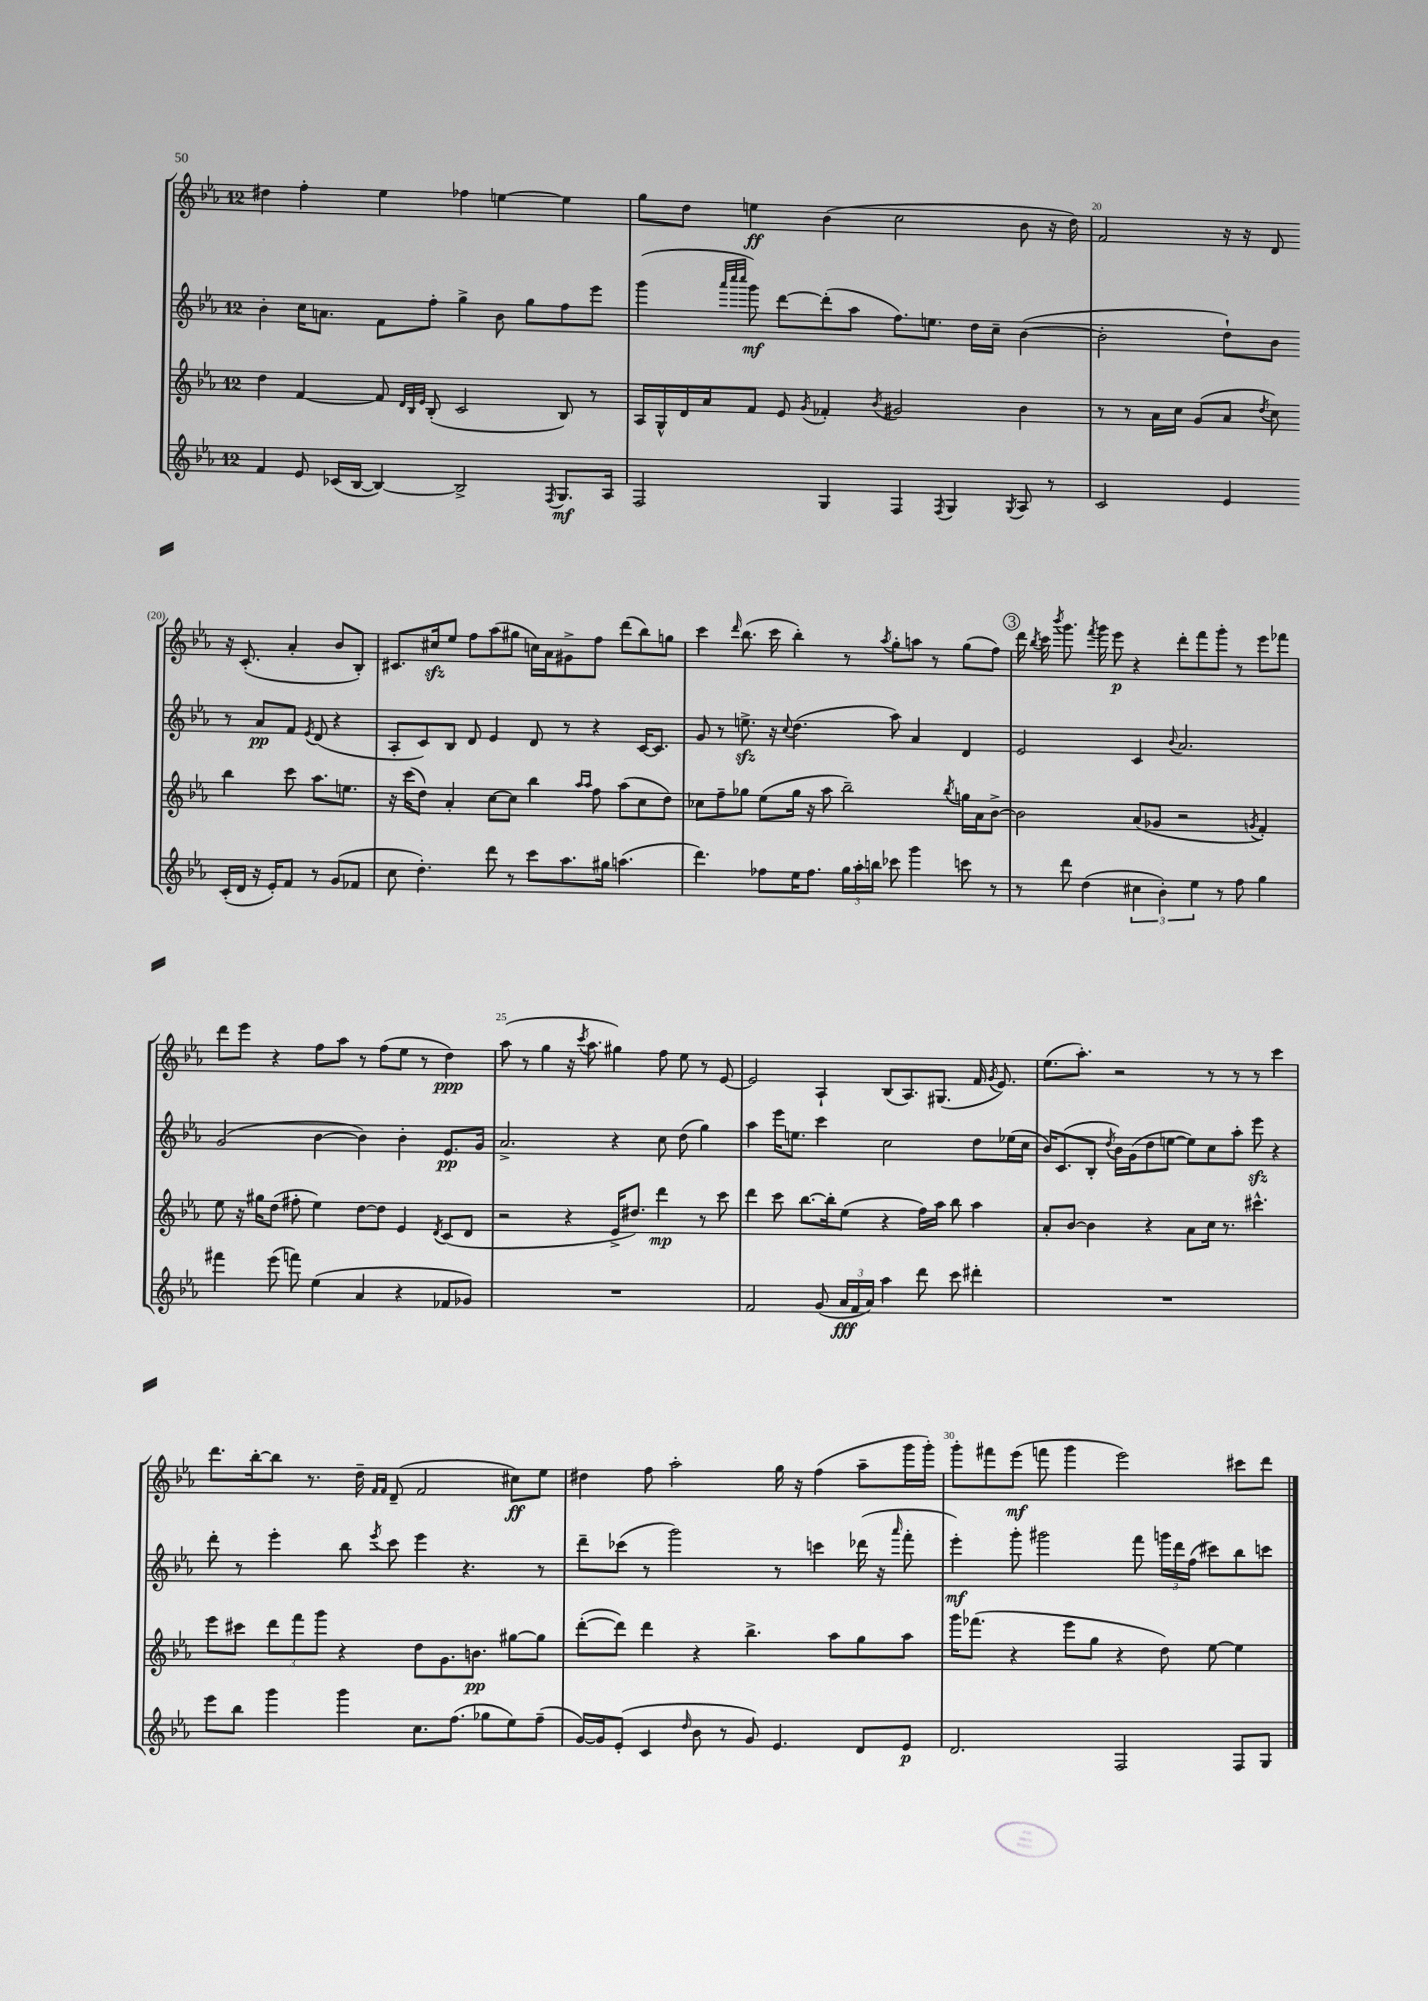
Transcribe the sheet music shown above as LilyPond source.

<<
\new StaffGroup <<
\new Staff = "s0" {
    \clef treble \key ees \major \once \override Staff.TimeSignature.style = #'single-digit \time 12/8
    \autoBeamOff dis''4 f''4-. ees''4 fes''4 e''4~ e''4 |
    g''8[ d''8] e''4\ff bes'4( c''2 bes'8 r16 d''16) |
    f'2 r16 r16 d'8 r16 c'8.-.( aes'4-. bes'8[ bes8]-.) |
    cis'8.[ cis''16\sfz ees''8] f''8[ aes''8( gis''8] c''16[) aes'16 gis'8-> f''8] d'''8[( bes''8) g''8] |
    c'''4 \grace { d'''16 } bes''8.( c'''16 bes''4-.) r8 \acciaccatura { aes''8 } g''8[-. a''8] r8 g''8[( f''8]) |
    \mark \markup { \circle "3" } d'''16 \acciaccatura { bes''8 } c'''16 \acciaccatura { bes'''8 } g'''8. \acciaccatura { f'''8 } g'''16 ees'''8\p r4 d'''8[-. f'''8 g'''8]-. r8 ees'''8[ fes'''8] |
    d'''8[ ees'''8] r4 f''8[ aes''8] r8 f''8[( ees''8] r8 d''4\ppp) |
    aes''8( r8 g''4 r16 \acciaccatura { c'''8 } aes''8. gis''4) f''8 ees''8 r8 ees'8~ |
    ees'2 aes4-! bes8[( aes8.) gis8.]( f'16 \acciaccatura { g'8 } ees'8.) |
    ees''8.[( aes''8.]-.) r2 r8 r8 r8 c'''4 |
    d'''8.[ bes''16~-. bes''8] r8. d''16-- \grace { f'16[ f'16] } d'8--( f'2 cis''8[\ff) ees''8] |
    dis''4 f''8 aes''2-. g''16 r16 f''4( aes''8[-- g'''16 g'''16]-.) |
    g'''8[-. fis'''8 ees'''8]\mf( f'''8 g'''4 ees'''2) cis'''8[ d'''8] \bar "|." |
}
\new Staff = "s1" {
    \clef treble \key ees \major \once \override Staff.TimeSignature.style = #'single-digit \time 12/8
    \autoBeamOff bes'4-. c''16[ a'8.] f'8[ f''8]-. g''4-> bes'8 g''8[ f''8 ees'''8] |
    g'''4( \grace { aes'''32[ c''''32 c''''32] } g'''8\mf) d'''8[~ d'''8-.( aes''8] f''8.[) e''8.] d''16[ c''16]-- bes'4~( |
    bes'2-. d''8[-!) bes'8] r8 aes'8[\pp f'8] \acciaccatura { ees'8 } d'8( r4 |
    aes8[-. c'8) bes8] d'8 ees'4 d'8 r8 r4 c'16[~ c'8.] |
    g'8 r8 e''8.->\sfz r16 \appoggiatura { c''8 } d''4.( aes''8) aes'4 d'4 |
    \mark \markup { \circle "3" } ees'2 c'4 \appoggiatura { bes'8 } aes'2. |
    g'2( bes'4~ bes'4) bes'4-. ees'8.[\pp g'16] |
    aes'2.-> r4 c''8 d''8( g''4) |
    aes''4 ees'''16[ e''8.] c'''4 c''2 d''8[ ees''16( c''16] |
    bes'16[) c'8.( bes8]-. \acciaccatura { d''8 } bes'16[) g'16( d''8 e''8]~ e''8[) c''8 aes''8]-. ees'''8\sfz r4 |
    d'''8-. r8 ees'''4-. bes''8 \acciaccatura { ees'''8 } c'''8 ees'''4 r4. r8 |
    d'''8[-- ces'''8]( r8 g'''2) r8 c'''4 des'''16( r16 \grace { aes'''16 } f'''8-. |
    ees'''4-.\mf) g'''8-. gis'''2 f'''8 \tuplet 3/2 { g'''16[ d'''16 f''16]( } cis'''8[) bes''8 c'''8] \bar "|." |
}
\new Staff = "s2" {
    \clef treble \key ees \major \once \override Staff.TimeSignature.style = #'single-digit \time 12/8
    \autoBeamOff d''4 f'4~ f'8 \grace { d'32[ bes32 ees'32] } bes8-.( c'2 bes8) r8 |
    aes16[ g16-^ d'16 aes'16 f'8] ees'8 \acciaccatura { g'8 } fes'4-. \acciaccatura { bes'8 } gis'2 bes'4 |
    r8 r8 aes'16[ c''16] g'8[( aes'8] \acciaccatura { d''8 } c''8) bes''4 c'''8 aes''8.[ e''8.] |
    r16 c'''16[( d''8]) aes'4-. c''8[~ c''8] bes''4 \grace { aes''16[ aes''16] } f''8 aes''8[( c''8 d''8]) |
    ces''8[ f''8-- ges''8] ees''8[( ges''16] r16 aes''8 bes''2--) \acciaccatura { bes''8 } g''16[ aes'16 bes'8]~-> |
    \mark \markup { \circle "3" } bes'2 aes'8[( ges'8] r2 \acciaccatura { g'8 } f'4-.) |
    ees''8 r16 gis''16[ d''8]( fis''8-. ees''4) d''8[~ d''8] ees'4 \acciaccatura { d'8 } c'8[( d'8] |
    r2 r4 ees'16[-> dis''8.]) d'''4\mp r8 c'''8 |
    d'''4 c'''8 bes''8.[~ bes''16-. ees''8]( r4 f''16[) aes''16] bes''8 aes''4 |
    aes'8[-. bes'8]~ bes'4 r4 aes'8[ c''16] r8. cis'''4.-^ |
    ees'''8[ cis'''8] \tuplet 3/2 { d'''8[ f'''8 g'''8] } r4 d''8[ g'8. b'8.]\pp gis''8[~ gis''8] |
    d'''8[~-.( d'''8]) d'''4 r4 bes''4.-> aes''8[ g''8 aes''8] |
    g'''16[ fes'''8.]( r4 ees'''8[ g''8] r4 d''8) ees''8~ ees''4 \bar "|." |
}
\new Staff = "s3" {
    \clef treble \key ees \major \once \override Staff.TimeSignature.style = #'single-digit \time 12/8
    \autoBeamOff f'4 ees'8 ces'16[( bes16]~ bes4~) bes2-> \acciaccatura { f8 } g8.[\mf aes16] |
    f2 g4 f4 \acciaccatura { f8 } g4 \acciaccatura { g8 } aes8 r8 |
    c'2 ees'4 c'16[-.( d'16] r16 ees'16[-.) f'8] r8 g'8[( fes'8] |
    c''8 d''4.-.) d'''8 r8 c'''8[ aes''8. gis''16] a''4.( |
    d'''4.) fes''8[ ees''16 fes''8.] \tuplet 3/2 { g''16[ aes''16-. b''16] } ces'''8 g'''4 c'''8 r8 |
    \mark \markup { \circle "3" } r8 d'''8 d''4( \tuplet 3/2 { cis''4 bes'4-.) ees''4 } r8 f''8 g''4 |
    fis'''4 ees'''8( f'''8) ees''4( aes'4 r4 fes'8[ ges'8]) |
    R1. |
    f'2 g'8( \tuplet 3/2 { aes'16[\fff f'16 aes'16]) } aes''4 d'''8 c'''8 dis'''4-. |
    R1. |
    ees'''8[ bes''8] g'''4 g'''4 c''8.[ f''8.]( ges''8[ ees''8) f''8]--( |
    g'16[~) g'16 ees'8]-.( c'4 \grace { d''16 } bes'8 r8 g'8) ees'4. d'8[ ees'8]\p |
    d'2. f2 f8[ g8] \bar "|." |
}
>>
>>
\layout { \context { \Score currentBarNumber = #18 \override BarNumber.break-visibility = ##(#f #t #t) barNumberVisibility = #(every-nth-bar-number-visible 5) } }
